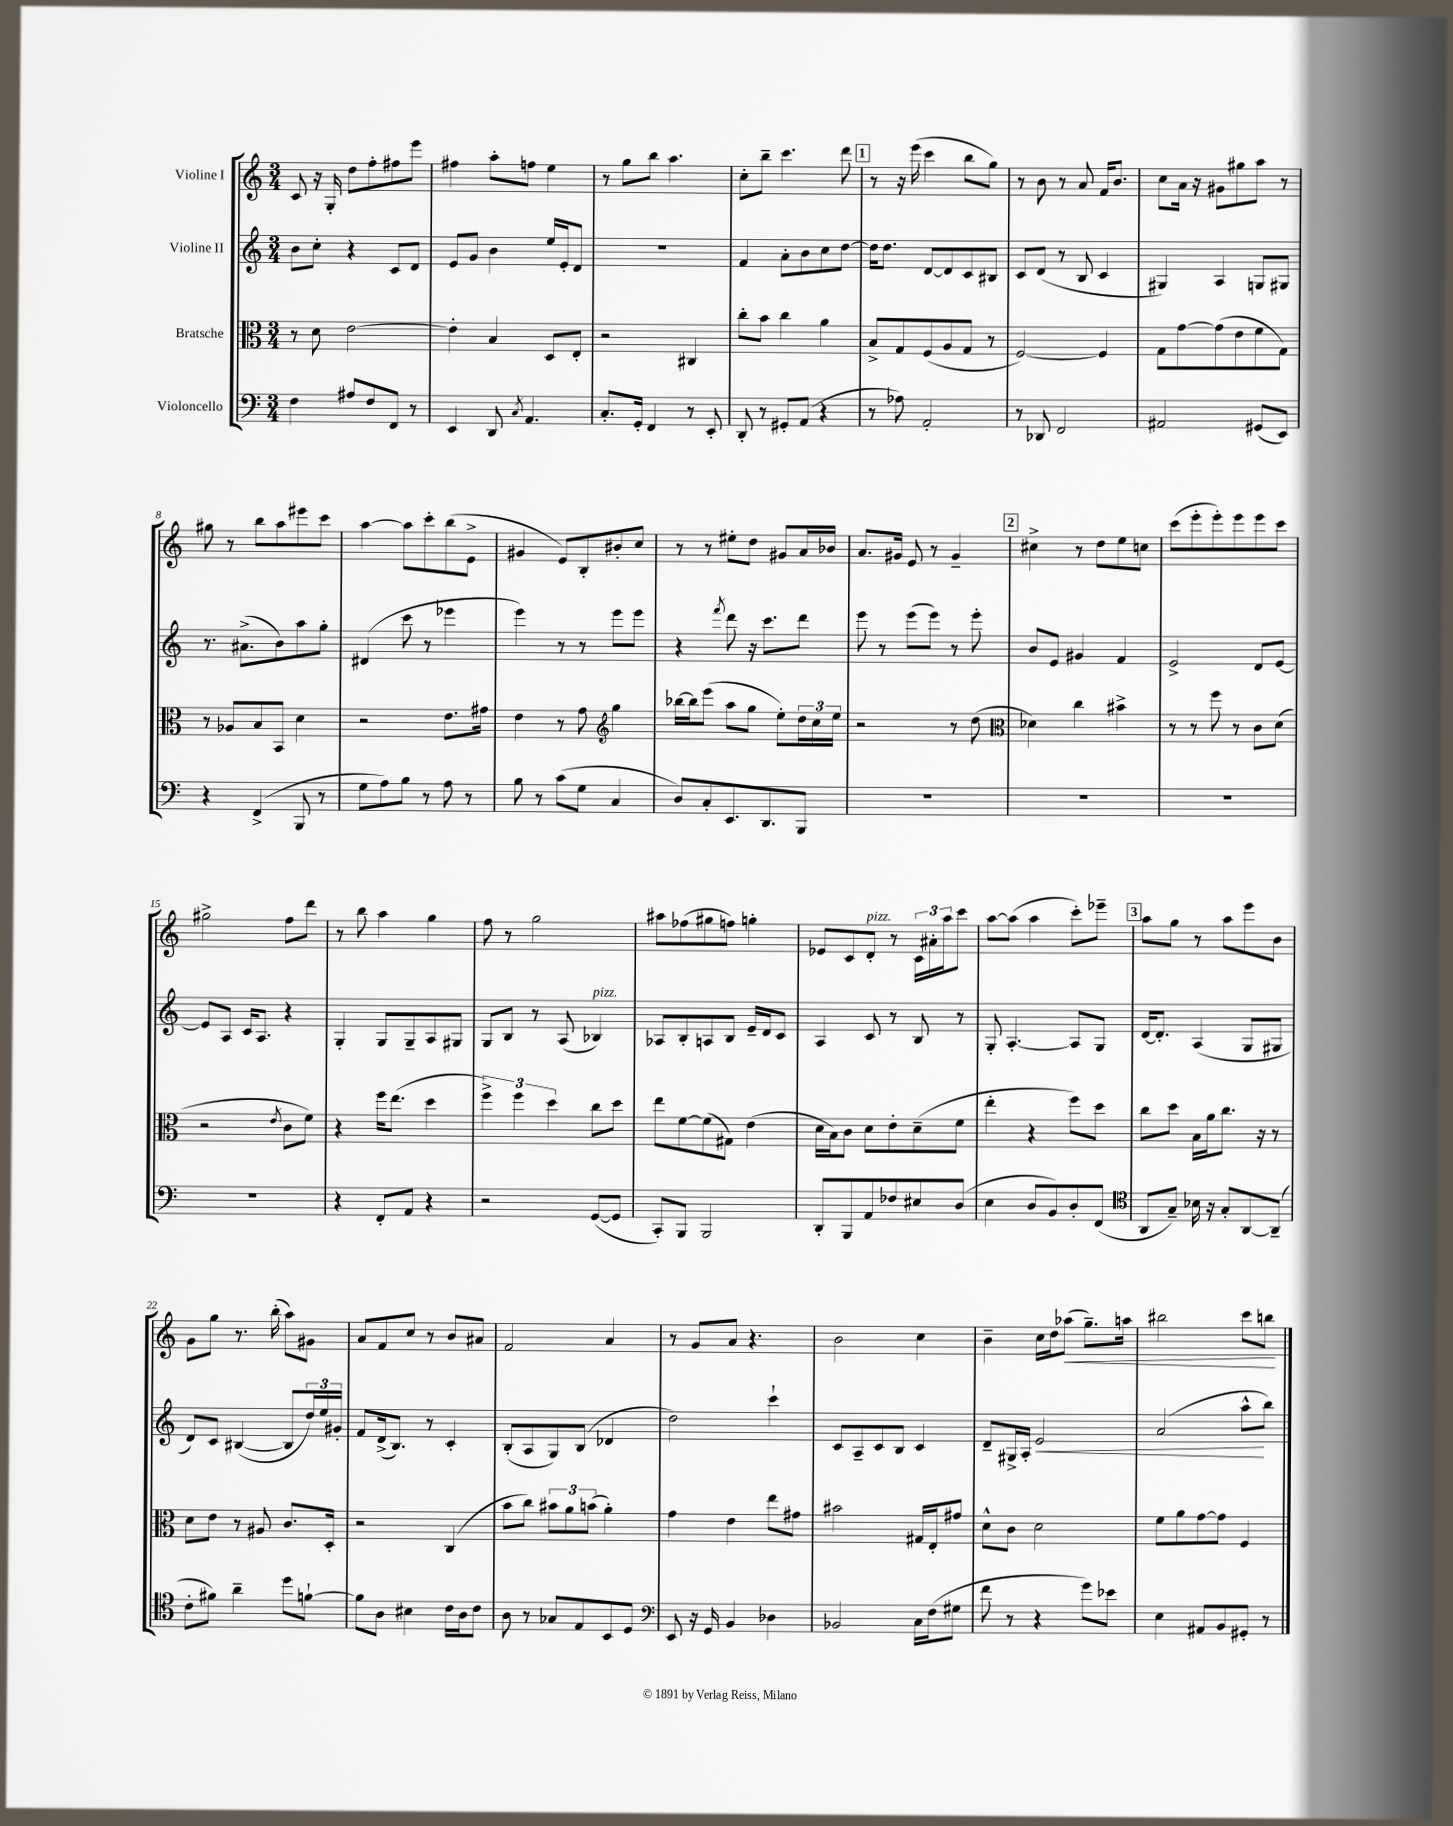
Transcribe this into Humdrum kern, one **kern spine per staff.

**kern	**kern	**kern	**kern
*staff4	*staff3	*staff2	*staff1
*clefF4	*clefC3	*clefG2	*clefG2
*k[]	*k[]	*k[]	*k[]
*M3/4	*M3/4	*M3/4	*M3/4
4F\	8r	8b\L	8c/
.	8d\	8cc'\J	16r
.	.	.	16G'/
8A#/L	[2e\	4r	8dd\L
8F/	.	.	8ff'\
8FF/J	.	8c/L	8ff#\
8r	.	8d/J	8eee\J
=	=	=	=
4EE/	4e'\]	8e/L	4ff#\
.	.	8g/J	.
8DD/	4B/	4b\	8aa'\L
8qC/	.	.	.
4.AA/	.	.	8ff\J
.	8D/L	16ee/LL	4ee\
.	.	16e'/J	.
.	8E'/J	8d/J	.
=	=	=	=
8.C'/L	2r	2.r	8r
.	.	.	8gg\L
16GG'/Jk	.	.	.
4FF/	.	.	8bb\J
.	.	.	4.aa\
8r	4C#/	.	.
8EE'/	.	.	.
=	=	=	=
8DD'/	8cc'\L	4f/	8cc'\L
8r	8b\J	.	8bb~\J
8GG#'/L	4cc\	8a'\L	4.ccc\
(8AA/J	.	8b\	.
4r	4a\	8cc\	.
.	.	[8dd\J	8ddd\
=	=	=	=
8r	8B^/L	16dd\]LK	8r
.	.	8.dd\J	.
8A-\)	8G/	.	16r
.	.	.	(16eee\
2AA'/	(8F/	[8d/L	4ccc\
.	8A/	8d/]	.
.	8G/J	8c/	8bb\L
.	8r	8B#/J	8gg\J)
=	=	=	=
8r	[2F/)	8c/L	8r
8DD-/	.	(8d/J	8b\
2FF/	.	8r	8r
.	.	8B/	8a/
.	4F/]	4c/	16f/LK
.	.	.	8.b/J
=	=	=	=
2AA#/	8G\L	4G#/)	8cc\L
.	[8g\	.	16a\Jk
.	.	.	16r
.	(8g\]	4A/	8g#\L
.	8e\	.	8gg#\
(8GG#/L	8f\	8G/L	8aa\J
8EE/J)	8G\J)	8G#/J	8r
=	=	=	=
4r	8r	8.r	8gg#\
.	8A-/L	.	8r
.	.	(8.a#^\L	.
(4FF^/	8B/	.	8bb\L
.	8BB/J	8b\)	8aa\
8BBB/	4d\	8aa\	8eee#\
8r	.	8gg'\J	8ccc\J
=	=	=	=
8G\L	2r	(4d#/	[4aa\
8A\)	.	.	.
8B\J	.	8ccc\	8aa\]L
8r	.	8r	8ccc'\
8A\	8.e\L	4eee-\	(8bb\
8r	.	.	8e^\J
.	16g#\Jk	.	.
=	=	=	=
8B\	4e\	4eee\)	4g#/
8r	.	.	.
(8c\L	8r	8r	8e/L)
8G\J	8g\	8r	8B'/
*	*clefG2	*	*
4C/	4gg\	8eee\L	8b#'/
.	.	8eee\J	8cc/J
=	=	=	=
8D/L)	[16bb-\LL	4r	8r
.	16bb-\]J	.	.
8C'/	(8eee\J	.	8r
.	.	8qfff/	.
8.EE/	8aa\L	8ddd\	8ee#'\L
.	8gg\J	16r	8dd\J
8.DD/	.	8.ccc\L	.
.	8ee'\L)	.	8g#/L
8BBB/J	24dd\L	8ddd\J	16a/L
.	24cc\	.	.
.	.	.	16b-/JJ
.	24ee\JJ	.	.
=	=	=	=
2.r	2r	8eee\	8.a/L
.	.	8r	.
.	.	.	16g#/Jk
.	.	(8eee\L	8e/
.	.	8eee\J)	8r
.	8r	8r	4g#~/
.	(8dd\	8eee'\	.
=	=	=	=
*	*clefC3	*	*
2.r	4d-\)	8b/L	4cc#^\
.	.	8e/J	.
.	4cc\	4g#/	8r
.	.	.	8dd\L
.	4b#^\	4f/	8ee\
.	.	.	8cc\J
=	=	=	=
2.r	8r	2e^/	(8ccc\L
.	8r	.	8eee'\
.	8ff\	.	8eee'\)
.	8r	.	8eee\
.	8c\L	8d/L	8eee\
.	(8d\J	[8e/J	8ccc\J
=	=	=	=
2.r	2r	8e/]L	2gg#^\
.	.	8A/J	.
.	.	16c/LK	.
.	.	8.A/J	.
.	8qe/	.	.
.	8c\L	4r	8ff\L
.	8f\J)	.	8ddd\J
=	=	=	=
4r	4r	4G'/	8r
.	.	.	8bb\
8FF'/L	16ff\LK	8G/L	4aa\
.	(8.ee\J	.	.
8AA/J	.	8G~/	.
4r	4dd\	8A/	4gg\
.	.	8G#/J	.
=	=	=	=
2r	6ff^\)	8G/L	8ff\
.	.	8B/J	8r
.	6ff\	.	.
.	.	8r	2gg\
.	6dd\	.	.
.	.	(8A/	.
([8GG/L	8cc\L	4B-/)	.
8GG/]J	8dd\J	.	.
=	=	=	=
8CC'/L)	8ee\L	8A-/L	8aa#\L
8BBB/J	[8f\	8B'/	(8ff-\
2BBB/	(8f\]	8A/	8gg#\
.	8G#\J)	8B/J	8ff\J)
.	(4e\	16e~/LL	4gg'\
.	.	16d/J	.
.	.	8c/J	.
=	=	=	=
8DD'/L	16d\LL	4A/	8e-/L
.	16B\J)	.	.
8BBB/	8c\J	.	8c/
8AA/	8d\L	8c/	8d'/J
8F-/	8e'\	8r	8r
8E#/	(8d~\	8B/	24c\LL
.	.	.	24a#'\
.	.	.	24aa\J
(8D/J	8f\J	8r	8ccc\J
=	=	=	=
4E\	4ee'\	8G'/	[8aa\L
.	.	[4.A'/	(8aa\]J
8D/L	4r	.	4aa\
8BB/)	.	.	.
8D'/	8ff\L)	8A/]L	8ccc'\L)
(8FF/J	8dd\J	8G/J	8eee-~\J
=	=	=	=
*clefC4	*	*	*
8AA/L	8cc\L	[16d/LK	8aa\L
.	.	8.d'/]J	.
8G~/J)	8dd\J	.	8gg\J
16B-\	16B\LL	(4A/	8r
16r	16a\J	.	.
8G'/L	8.cc\J	.	8aa\L
[8AA/	.	8G/L	8eee\
.	16r	.	.
(8AA~/]J	8r	8G#/J	8b\J
=	=	=	=
8c'\L	8d\L	8d/L)	8g\L
8f#\J)	8e\J	8c/J	8gg\J
4a~\	8r	([4B#/	8.r
.	8A#/	.	.
.	.	.	(16bb'\
8dd\L	8.c/L	8B#/]L	8aa\L)
[8f`\J	.	24dd/L)	8g#\J
.	.	24ee/	.
.	16D'/Jk	.	.
.	.	24g#'/JJ	.
=	=	=	=
8f\]L	2r	8f/L	8a/L
8A\J	.	(16d^/k	8f/
.	.	8.B/J)	.
4B#\	.	.	8cc/J
.	.	8r	8r
16c\LL	(4C/	4c'/	8b/L
16A\J	.	.	.
8c\J	.	.	8a#/J
=	=	=	=
8A\	8b\L	(8B'/L	2f/
8r	8cc\J)	8A/	.
8G-/L	12b#\L	8G/)	.
.	12a\	.	.
8E/	.	(8B/J	.
.	(12b\J	.	.
8BB/	4a'\)	4d-/	4a/
8D/J	.	.	.
=	=	=	=
*clefF4	*	*	*
8EE/	4g\	2dd\)	8r
16r	.	.	8g/L
16GG/	.	.	.
4BB/	4e\	.	8a/J
.	.	.	4.r
4D-\	8ee\L	4ccc`\	.
.	8g#\J	.	.
=	=	=	=
2BB-/	2b#\	8c/L	2b\
.	.	8A~/	.
.	.	8c/	.
.	.	8B/J	.
16C\LL	16G#/LL	4c/	4cc\
(16F\J	16E'/J	.	.
8G#\J	8g#/J	.	.
=	=	=	=
8f\	8d^^\L	8d~/L	4b~\
8r	8c\J	16G#^/L	.
.	.	16A'/JJ	.
4r	2d\	2e/	16cc\LL
.	.	.	16dd\J
.	.	.	(8aa-\J
8g\L)	.	.	8.gg~\L)
8e-\J	.	.	.
.	.	.	16aa\Jk
=	=	=	=
4E\	8f\L	(2a/	2bb#\
.	8a\	.	.
8AA#/L	[8g\	.	.
8BB/	8g\]J	.	.
8GG#'/J	4F/	8aa^^\L	8ccc\L
8r	.	8bb\J)	8bb\J
==	==	==	==
*-	*-	*-	*-
